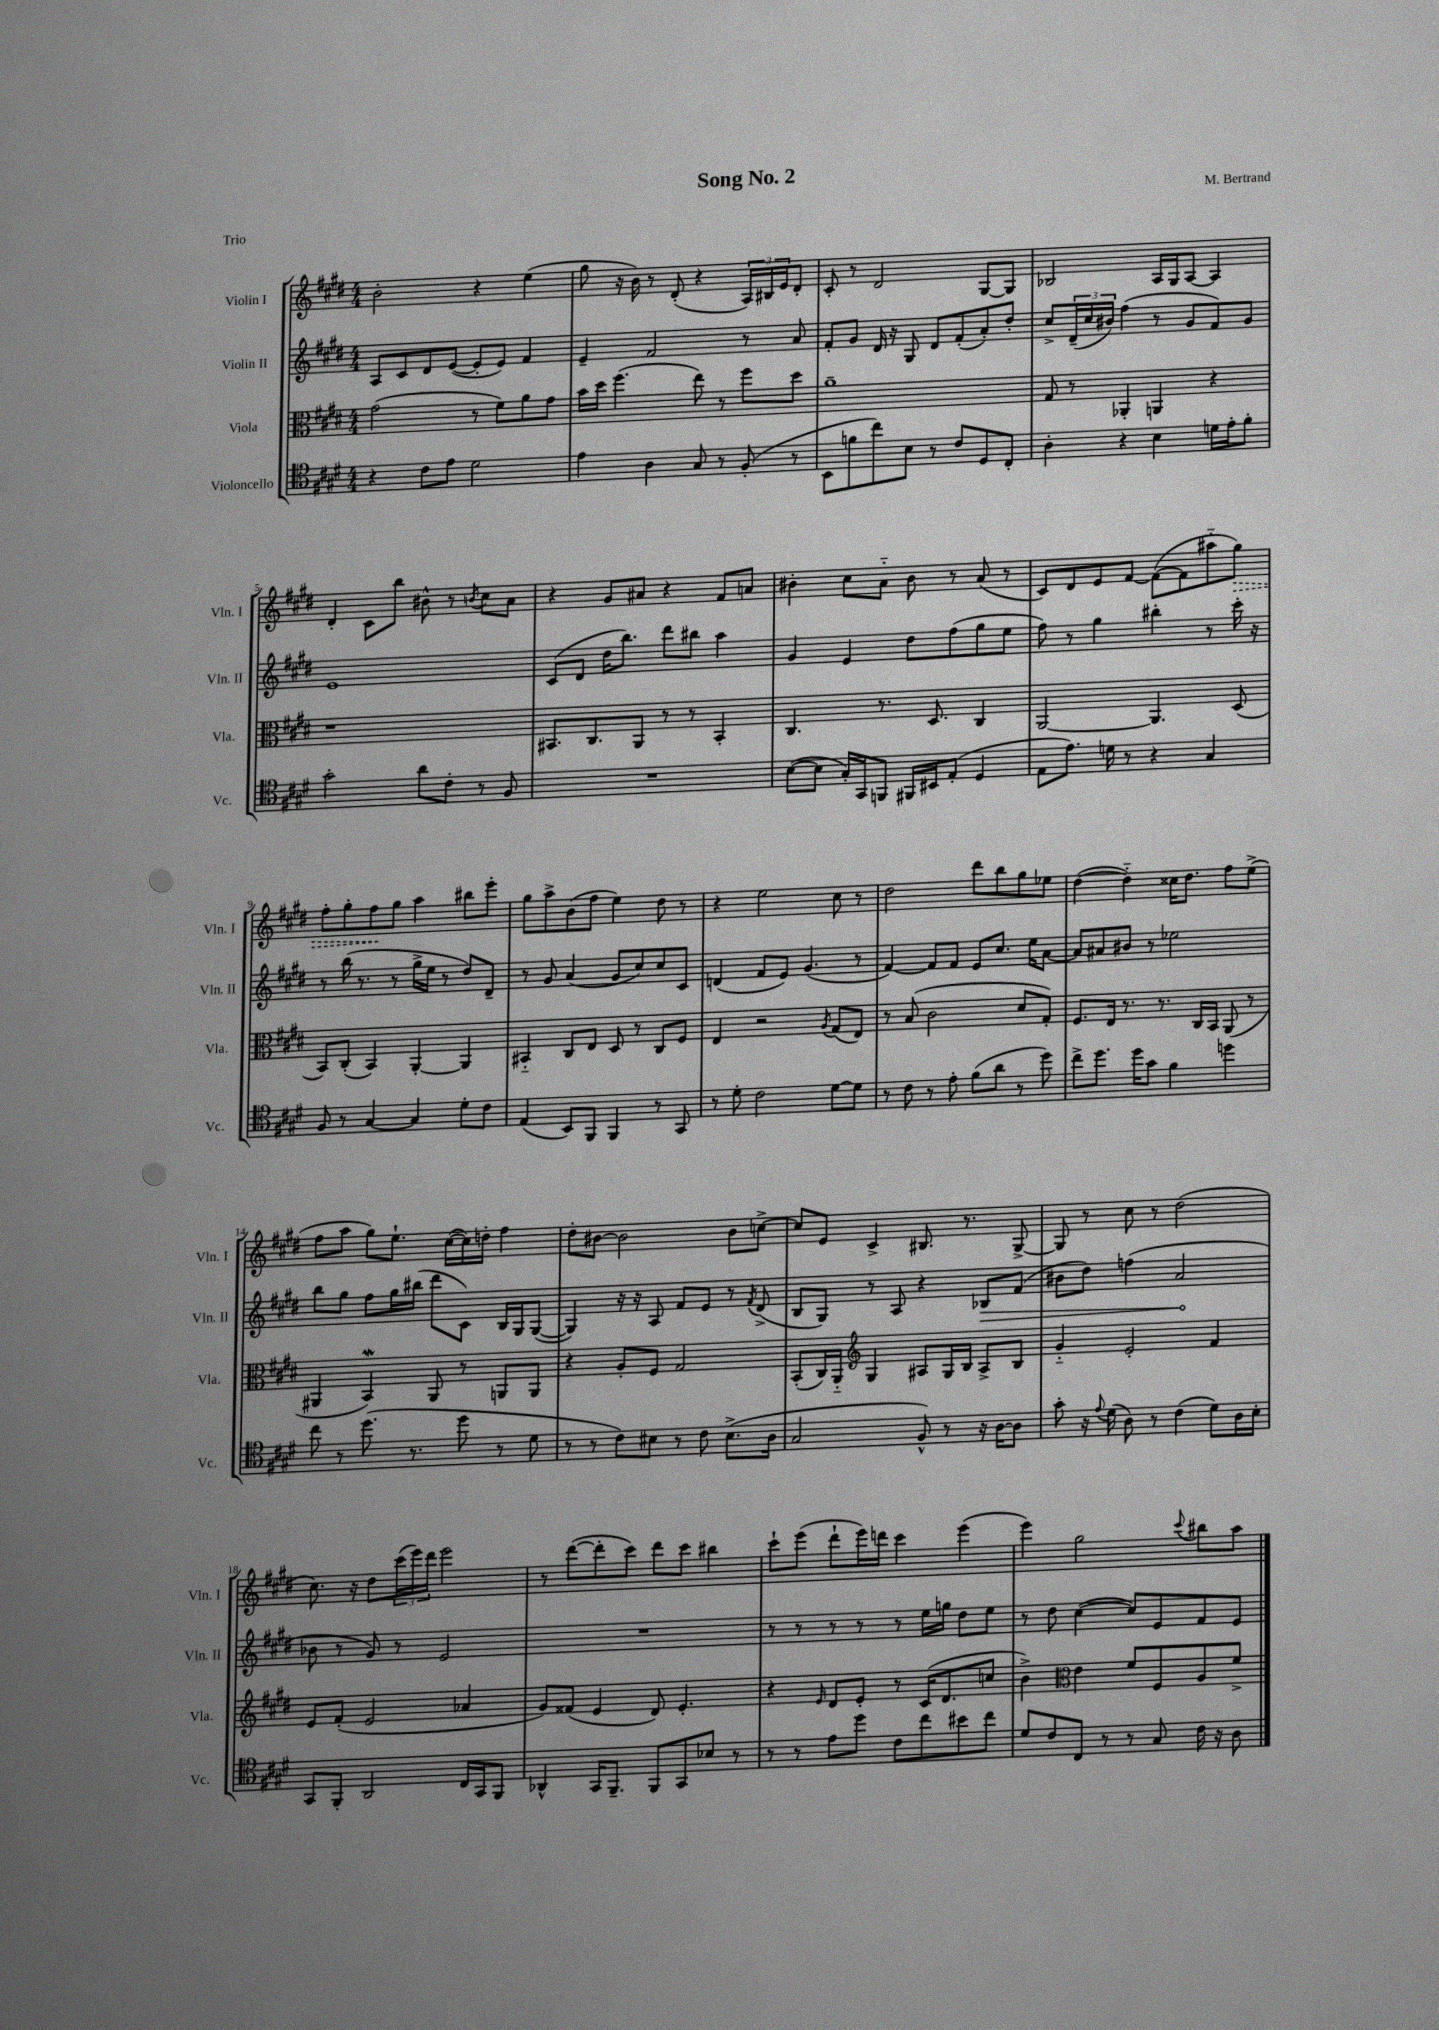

**kern	**kern	**kern	**kern
*staff4	*staff3	*staff2	*staff1
*clefC4	*clefC3	*clefG2	*clefG2
*k[f#c#g#d#]	*k[f#c#g#d#]	*k[f#c#g#d#]	*k[f#c#g#d#]
*M4/4	*M4/4	*M4/4	*M4/4
4r	(2g#	8A	2b'
.	.	8c#	.
8c#	.	8d#	.
8e	.	([8e	.
2d#	8r	8e']	4r
.	8f#)	8e)	.
.	8a	4f#	(4ee
.	8g#	.	.
=	=	=	=
4e	16b	4e~	8gg#
.	16dd#	.	.
.	(4.ff#	.	16r
.	.	.	16b)
4A	.	2f#	8r
.	.	.	(8d#'
8G#	8ee)	.	4r
8r	8r	.	.
(8F#'	8ff#	8r	24A)
.	.	.	24B#
.	.	.	24e
8r	8dd#	8a	8d#'
=	=	=	=
8BB	1a~	8f#'	8c#'
8f	.	8g#	8r
8cc#)	.	16d#	2d#
.	.	16r	.
8B	.	8G#	.
8r	.	8d#	.
8c#	.	(8f#'	.
8D#	.	8a')	[8G#
8C#'	.	8dd#'	8G#]
=	=	=	=
4A'	8G#	8cc#^	2B-
.	8r	(24d#~	.
.	.	24cc#	.
.	.	24b#)	.
4r	4AA-'	(4ff#	.
4B	4AA	8r	16A
.	.	.	16G#
.	.	8g#	[8A
16d	4r	8f#)	4A]
16e'	.	.	.
8f#'	.	8g#	.
=	=	=	=
2g#'	1r	1e	4d#'
.	.	.	8c#
.	.	.	8bb
8a	.	.	8b#^^
8c#'	.	.	8r
.	.	.	8qb
8r	.	.	8cc#
8F#	.	.	8a
=	=	=	=
1r	8.BB#	(8c#	4r
.	.	8d#	.
.	8.C#	.	.
.	.	16dd#	8g#
.	.	8.bb)	.
.	8AA	.	8a#
.	8r	8ddd#	4r
.	8r	8bb#	.
.	4BB#'	4aa	8f#
.	.	.	8a
=	=	=	=
([8B	4.C#	4g#	4b#'
8B]	.	.	.
16G#')	.	4e	8cc#
16GG#	.	.	.
8FF	8.r	.	8a'~
16FF#	.	8dd#	8b#
16BB#	8.D#	.	.
(8E'	.	(8ff#	8r
4D#	4C#	8gg#	(8a
.	.	8ee	8r
=	=	=	=
8E	[2AA	8ff#)	8c#)
8.e)	.	8r	8d#
.	.	4gg#	8e
16d	.	.	.
8r	.	.	[8f#
4r	4.AA]	4bb#'	(8f#_
.	.	.	8f#]
4G#	.	8r	8aa#'~
.	(8D#	16ccc#'	8gg#)
.	.	16r	.
=	=	=	=
8F#	8BB)	8r	8ff#'
8r	(8C#'	(16bb	8gg#'
.	.	8.r	.
[4G#	4BB)	.	8ff#
.	.	8r	8gg#
4G#]	[4AA'	16gg#^	4aa
.	.	16ee	.
.	.	8r	.
8d#'	4AA]	8dd#)	8bb#
8c#	.	8d#~	8eee'
=	=	=	=
(4E	4BB#'~	8r	8gg#
.	.	8g#	8aa^
8BB)	8C#	(4a	(8b
8FF#	8E	.	8ff#
4FF#	8D#	8g#	4ee)
.	8r	8cc#)	.
8r	8C#	8cc#	8dd#
8GG#	8F#	8c#	8r
=	=	=	=
8r	4E	(4d	4r
8d#'	.	.	.
2c#	2r	8f#	2ee
.	.	8e)	.
.	.	(4.g#	.
.	8qA	.	.
[8d#	(8G#	.	8cc#
8d#]	8E)	8r	8r
=	=	=	=
8r	8r	[4f#)	2dd#
8c#	(8B	.	.
8r	2c#	8f#]	.
8e'	.	8f#	.
(8f#	.	8e	8ddd#
8a	.	8.cc#	8bb
8r	8d#	.	8gg#
.	.	16ee	.
8dd#)	8G#')	[8a	8ee-
=	=	=	=
8cc#^	8.F#	8a]	([4dd#
8.dd#	.	8a#	.
.	16E	.	.
.	8.r	8b#	4dd#'~])
16dd#	.	.	.
8g#	.	8r	.
.	8.r	.	.
4f#	.	2ee-	16cc##
.	.	.	8.dd#
.	16C#	.	.
.	16BB	.	.
4dd	(8AA	.	8ff#
.	8r	.	(8ee^
=	=	=	=
8cc#	4AA#	8bb	8ff#
8r	.	8gg#	8aa
(8.dd#	4BB)	8ff#	8gg#)
.	.	16gg#	8.ee`
8.r	.	(16bb#	.
.	8AA#	8ddd#	.
.	.	.	([16cc#
8dd#	8r	8c#)	16cc#])
.	.	.	16dd'
8r	8AA	16B	4ff#
.	.	16G#	.
8d#	8AA	([8G#	.
=	=	=	=
8r	4r	4G#])	8dd#'
8r	.	.	[8b#
8c#)	8A'	16r	2b#]
.	.	16r	.
8B#	8F#	8A	.
8r	2G#	8f#	.
8c#	.	8e	.
(8.B#^	.	8r	8b#
.	.	8qf#	.
.	.	(8d#^	[8cc^
16A	.	.	.
=	=	=	=
2G#	(8BB'	8B	8cc]
.	16C#)	8G#)	8e
.	16AA'~	.	.
*	*clefG2	*	*
.	4G#	8r	4c#^
.	.	8A	.
8F#^^)	8A#	4r	8.B#
8r	16G#	.	.
.	16B	.	8.r
16r	8A#^	8B-	.
[16A	.	.	.
8A]	8B	(8f#	[8G#^
=	=	=	=
8g#'	4g#'~	8b#	8G#]
16r	.	8dd#)	8r
8qqe	.	.	.
(16d#	.	.	.
8A)	2e'	(4ff	8cc#
8r	.	.	8r
(4c#	.	2a	(2dd#
8d#)	4f#	.	.
16A	.	.	.
16B'	.	.	.
=	=	=	=
8GG#	8e	8b-	8.cc#)
8FF#'	(8f#'	8r	.
.	.	.	16r
2AA	2e	8g#)	8dd#
.	.	8r	(24ccc#
.	.	.	24eee)
.	.	.	24ddd#
.	.	2e	2eee
16C#	4a-	.	.
16GG#	.	.	.
8FF#	.	.	.
=	=	=	=
4AA-^^	8g#)	1r	8r
.	(8f##	.	([8ddd#
16GG#	4e	.	8ddd#']
8.FF#~	.	.	.
.	.	.	8ccc#)
8FF#	8d#)	.	8ddd#
8GG#	4.e'	.	8ccc#
8B-	.	.	4bb#
8r	.	.	.
=	=	=	=
8r	4r	8r	8ccc#`
8r	.	8r	(8eee
.	16qqe	.	.
8e	8d#	8r	8ddd#`
8dd#	8e'	8r	16eee)
.	.	.	16ddd
8c#	8r	8r	4ccc#
8cc#	(16c#	16ee	.
.	8.d#	16gg	.
8b#	.	8dd#	(4eee
8cc#	8cc	8ee	.
=	=	=	=
8d#	4b^)	8r	4eee)
8c#	.	8dd#	.
*	*clefC3	*	*
8C#	4e	([4cc#	2gg#
8r	.	.	.
8r	8f#	8cc#])	.
8G#	8F#	8e	.
.	.	.	8qqccc#
16c#	8A	8f#	8bb#
16r	.	.	.
8A	8f#^	8e	8aa
==	==	==	==
*-	*-	*-	*-
